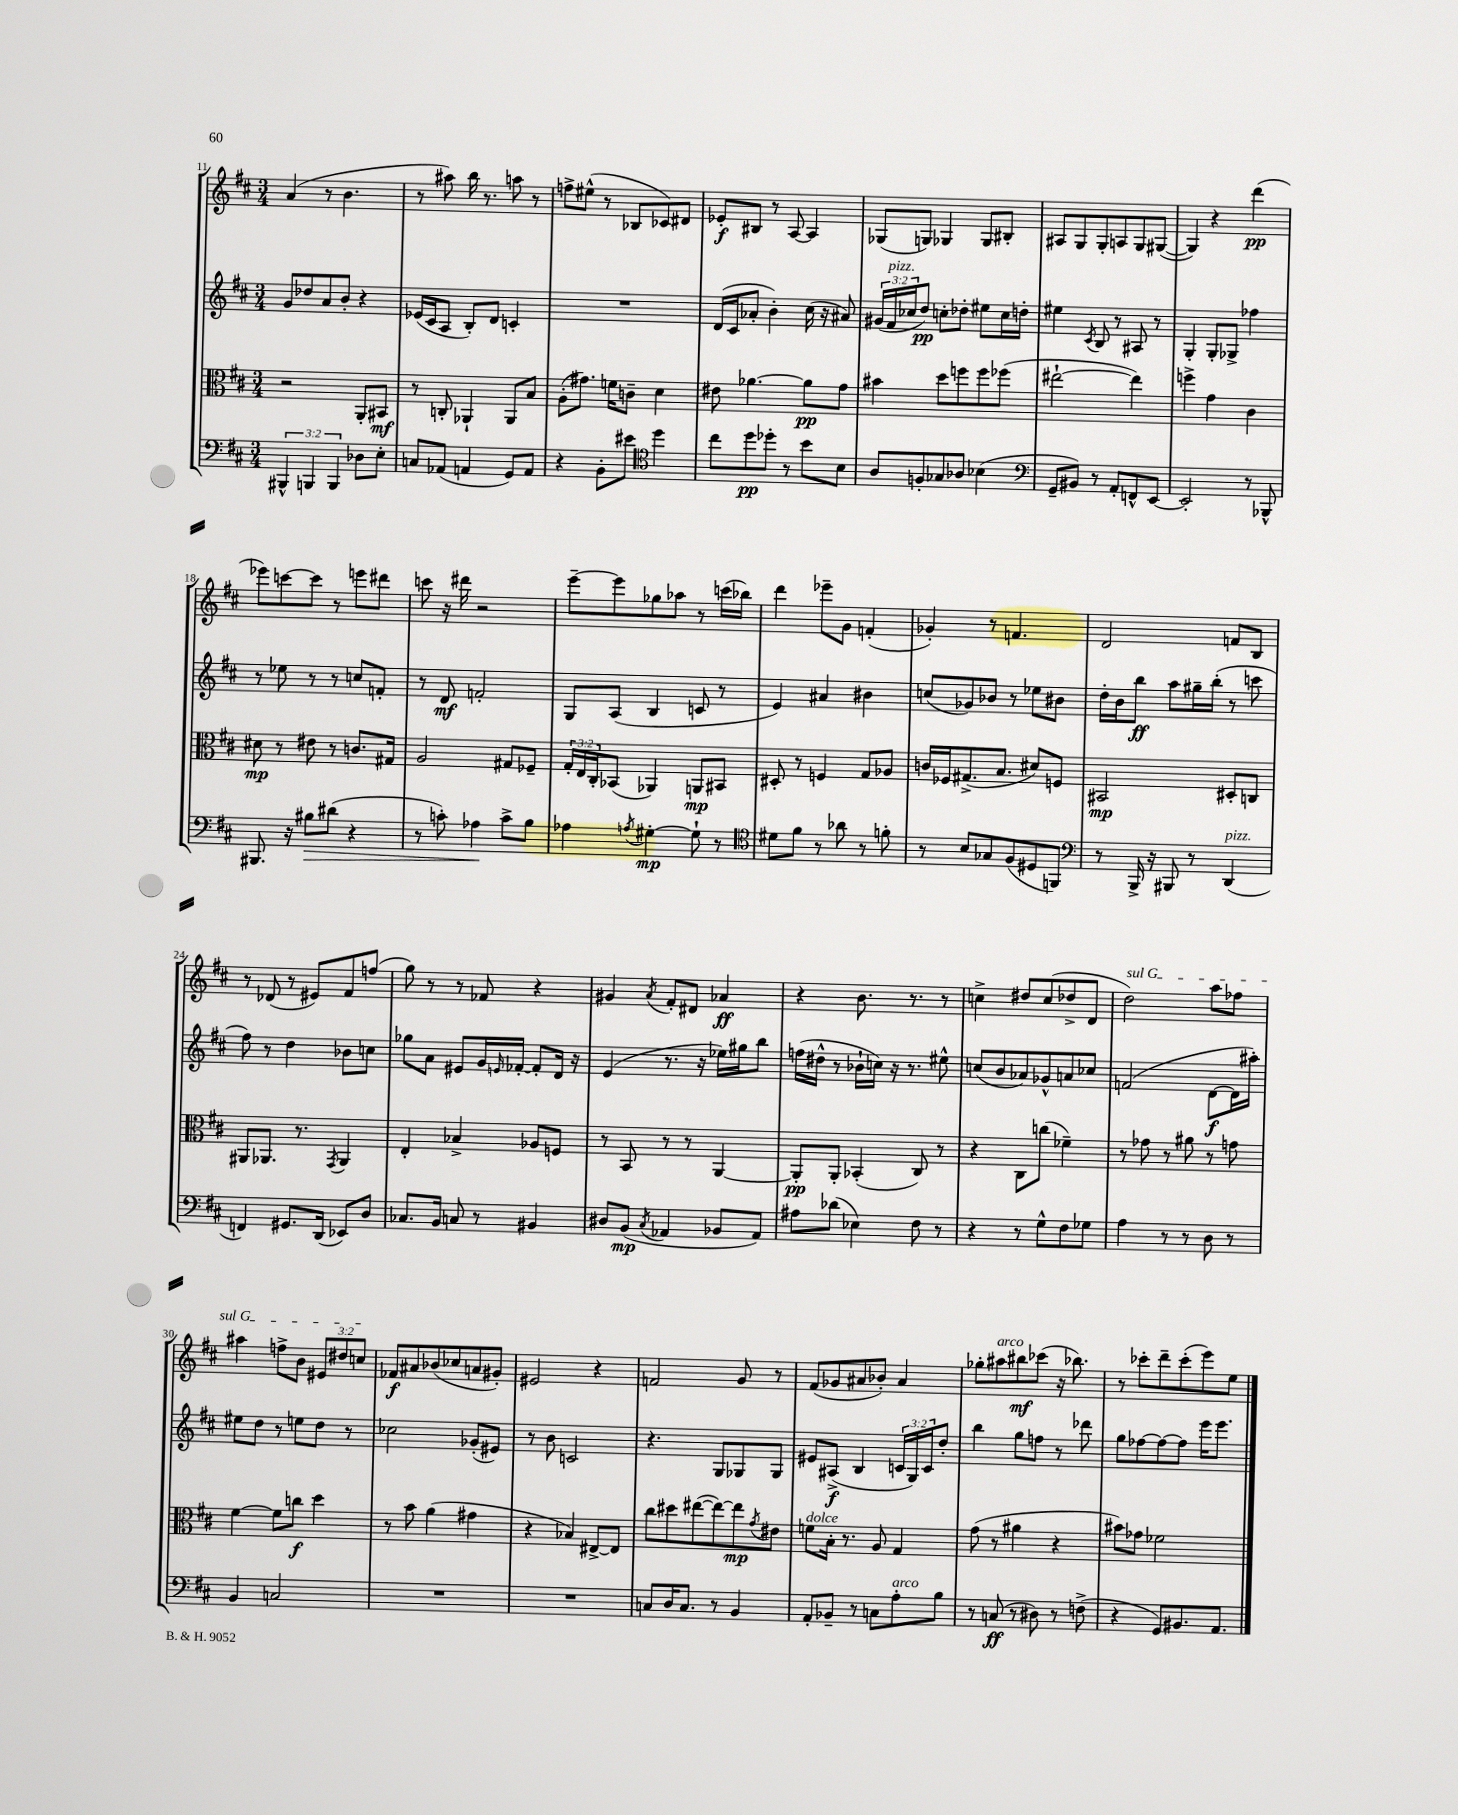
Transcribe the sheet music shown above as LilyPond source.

<<
\new StaffGroup <<
\new Staff = "s0" {
    \clef treble \key d \major \numericTimeSignature \time 3/4 \override Staff.TupletNumber.text = #tuplet-number::calc-fraction-text
    a'4( r8 b'4. |
    r8 ais''8) b''16 r8. a''8 r8 |
    f''8-> eis''8-^( r8 bes8 ces'8) dis'8 |
    ees'8-.\f bis8 r8 a8~ a4 |
    ges8( g8) ges4 ges8 bis8-. |
    ais8 g8 g8-. a8 g8 gis8~( |
    gis4) r4 d'''4\pp( |
    ees'''8) c'''8~ c'''8 r8 e'''8 dis'''8 |
    c'''8 r16 dis'''16 r2 |
    e'''8~-- e'''8 ges''8 aes''8 r8 c'''16( bes''16) |
    d'''4 ees'''8-- g'8 f'4-.( |
    ges'4-.) r8 f'4. |
    d'2 f'8 b8 |
    r8 des'8( r8 eis'8) fis'8 f''8( |
    g''8) r8 r8 fes'8 r4 |
    gis'4 \acciaccatura { a'8 } fis'8-. dis'8 aes'4\ff |
    r4 b'8. r8. r8 |
    c''4-> dis''8 c''8( des''8-> d'8 |
    \once \override TextSpanner.bound-details.left.text = \markup { \italic "sul G" } d''2\startTextSpan) a''8 fes''8 |
    ais''4 f''8-> b'8 \tuplet 3/2 { eis'8 dis''8 c''8\stopTextSpan } |
    fes'8\f ais'8 bes'8( ces''8 a'8 gis'8-.) |
    eis'2 r4 |
    f'2 g'8 r8 |
    fis'8( ges'8 ais'8 bes'8-.) ais'4 |
    ges''8-. ais''8^\markup { \italic "arco" } bis''8\mf ces'''8( r16 bes''8.) |
    r8 ces'''8-. d'''8-- ces'''8-.( e'''8) e''8 \bar "|." |
}
\new Staff = "s1" {
    \clef treble \key d \major \numericTimeSignature \time 3/4 \override Staff.TupletNumber.text = #tuplet-number::calc-fraction-text
    g'8 des''8 a'8 b'8-. r4 |
    ees'16( cis'16 a8 b8-.) d'8 c'4-. |
    R2. |
    d'16( cis'16 aes'8-. b'4-.) cis''16( r16 ais'8) |
    \tuplet 3/2 { gis'16( fis'16^\markup { \italic "pizz." } ces''16 } d''8\pp) c''8-. des''8-. eis''8 c''16 d''16-. |
    eis''4 \acciaccatura { cis'8 } b8 r8 ais8 r8 |
    g4-. g8-. ges8-> fes''4 |
    r8 ees''8 r8 r8 c''8 f'8-. |
    r8 d'8\mf f'2-. |
    g8 a8( b4 c'8 r8 |
    e'4) ais'4 bis'4 |
    c''8( ges'8) bes'8 r8 ees''8 bis'8 |
    d''16-. b'16 b''8\ff a''8 gis''16-- b''16-.( r8 c'''8 |
    fis''8) r8 d''4 bes'8 c''8 |
    ges''8 a'8 eis'8 g'16 \grace { e'16 } fes'16~-. fes'8-. d'16 r16 |
    e'4( r8. r16 ees''16) gis''16 b''8 |
    f''16( dis''16-^ r8 bes'16-! c''16) r16 r8. eis''8-^ |
    c''8( b'8 aes'8) ges'8-^ a'8 ces''8 |
    f'2( d'8~\f d'16 ais''16-.) |
    eis''8 d''8 r8 e''8 d''8 r8 |
    ces''2 ges'8-.( eis'8) |
    r8 b'8 c'2 |
    r4. g8 ges8 ges8 |
    eis'8 ais8->\f( b4 \tuplet 3/2 { c'16 g16) c'16 } d''8-. |
    b''4 g''8 f''8 r8 des'''8 |
    g''8 fes''8~ fes''8~ fes''8 e'''16 e'''8. \bar "|." |
}
\new Staff = "s2" {
    \clef alto \key d \major \numericTimeSignature \time 3/4 \override Staff.TupletNumber.text = #tuplet-number::calc-fraction-text
    r2 a,8-. bis,8\mf |
    r8 c8-. aes,4-! aes,8 b8 |
    a8-.( gis'8.) f'16 c'8-- d'4 |
    eis'8 aes'4.~ aes'8\pp g'8 |
    bis'4 d''8 f''8 f''8 fes''8( |
    eis''2~-! eis''4) |
    f''4-> g'4 cis'4 |
    dis'8\mp r8 eis'8 r8 c'8. gis16 |
    a2 gis8 fes8-- |
    \tuplet 3/2 { g16-. e16 cis16-. } bes,8( aes,4) a,8\mp bis,8 |
    dis8-. r8 f4 g8 aes8 |
    c'16 fes16 gis8.->( b8. dis'8) f8 |
    bis,2\mp dis8-. c8 |
    ais,8 aes,8. r8. \acciaccatura { g,8 } aes,4 |
    e4-. bes4-> aes8 f8 |
    r8 b,8 r8 r8 a,4~ |
    a,8-.\pp a,8-. bes,4-.( cis8) r8 |
    r4 cis8 c''8( fes'4--) |
    r8 ges'8 r8 ais'8 r8 g'8 |
    fis'4~ fis'8 c''8\f d''4 |
    r8 b'8 a'4( gis'4 |
    r4 bes4) eis8~-> eis8 |
    cis''8 dis''8 eis''8~( eis''8~) eis''8\mp \acciaccatura { g'8 } eis'8 |
    f'8^\markup { \italic "dolce" } b16-. r8. a8 g4 |
    g'8( r8 ais'4 r4 |
    bis'8) ges'8 fes'2 \bar "|." |
}
\new Staff = "s3" {
    \clef bass \key d \major \numericTimeSignature \time 3/4 \override Staff.TupletNumber.text = #tuplet-number::calc-fraction-text
    \tuplet 3/2 { bis,,4-^ b,,4 b,,4 } des8 e8-. |
    c8 aes,8( a,4 g,8) a,8 |
    r4 b,8-. eis'8 \clef tenor d''4 |
    cis''8 d''8\pp des''8-. r8 b'8 b8 |
    a8 f8-. ges8 aes8 bes4( |
    \clef bass g,8-- bis,8) r8 a,8-. f,8-^ e,8~ |
    e,2-. r8 bes,,8-^ |
    bis,,8. r16 bis8\> dis'8( r4 |
    r8 c'8-.) aes4\! c'8-> b8 |
    aes4 \acciaccatura { a8 } gis4~-.\mp gis8-! r8 |
    \clef tenor dis'8 fis'8 r8 aes'8 r8 f'8-. |
    r8 b8 ges8 fis8( dis8 f,8) |
    \clef bass r8 b,,16-> r16 bis,,8 r8 d,4^\markup { \italic "pizz." }( |
    f,4) gis,8. d,16( ees,8) d8 |
    ces8. b,16 c8 r8 bis,4 |
    dis8 b,8\mp( \acciaccatura { cis8 } aes,4 bes,8 aes,8) |
    ais8 des'8( ees4) fis8 r8 |
    r4 r8 g8-^ fis8 ges8 |
    a4 r8 r8 d8 r8 |
    b,4 c2 |
    R2. |
    R2. |
    c8 d16 c8. r8 b,4 |
    a,8-. bes,8-- r8 c8 a8-.^\markup { \italic "arco" } b8 |
    r8 c8\ff( r8 dis8) r8 f8->( |
    r4 g,8) bis,8. a,8. \bar "|." |
}
>>
>>
\layout { \context { \Score currentBarNumber = #11 } }
